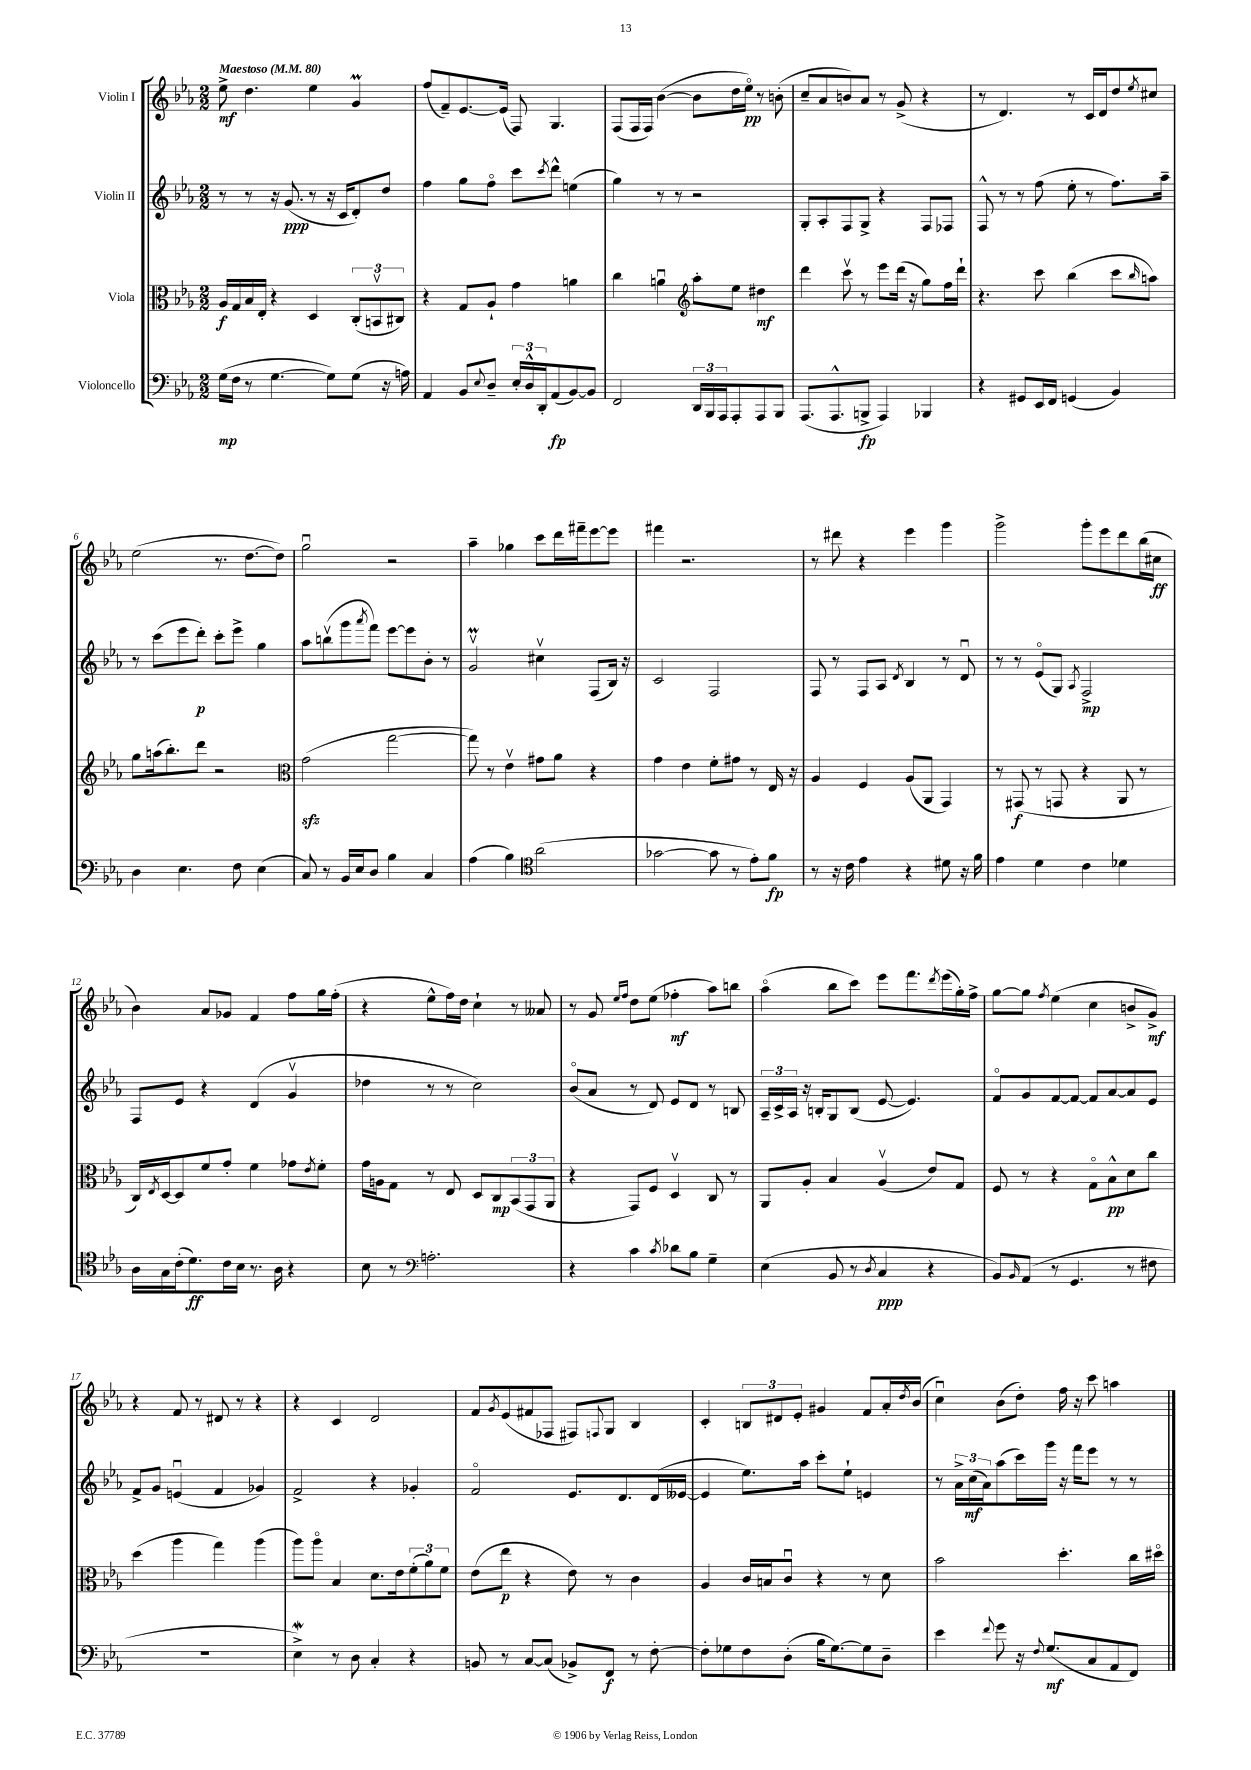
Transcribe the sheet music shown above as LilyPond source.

<<
\new StaffGroup <<
\new Staff = "s0" \with { instrumentName = "Violin I" } {
    \clef treble \key ees \major \numericTimeSignature \time 2/2 \tempo "Maestoso" 4 = 80
    ees''8->\mf d''4. ees''4 g'4\prall |
    f''8( f'8--) ees'8.~ ees'16( f8) g4. |
    f8( f16 f16) bes'4~( bes'8 d''16 ees''16\flageolet\pp) r8 b'8-.( |
    c''8-- aes'8 b'8) aes'8 r8 g'8->( r4 |
    r8 d'4.) r8 c'16 d'16 d''8 \acciaccatura { ees''8 } cis''8 |
    ees''2( r8. d''8.~ d''8) |
    g''2\downbow r2 |
    aes''4-- ges''4 c'''8 d'''16 fis'''16-- ees'''8~ ees'''8 |
    fis'''4 r2. |
    r8 dis'''8 r4 ees'''4 g'''4 |
    g'''2-> g'''8-. ees'''8 d'''8 bes''16( cis''16\ff |
    bes'4) aes'8 ges'8 f'4 f''8 g''16 f''16-.( |
    r4 ees''8-^ f''16) d''16 c''4-! r8 aeses'8 |
    r8 g'8 \grace { ees''16 f''16 } d''8 ees''8( fes''4-.\mf aes''8) b''8 |
    aes''4\flageolet( bes''8 c'''8) ees'''8 f'''8. \acciaccatura { d'''8 } ees'''16( g''16-.) f''16-> |
    g''8~ g''8 \acciaccatura { f''8 } ees''4( c''4 b'8-> g'8->\mf) |
    r4 f'8 r8 dis'8 r8 r4 |
    r4 c'4 d'2 |
    f'8 \acciaccatura { g'8 } ees'8( fis'8 fes8 fis8) \appoggiatura { f8 } g8 bes4 |
    c'4-. \tuplet 3/2 { b8 dis'8 ees'8-. } gis'4 f'8 aes'16-. \acciaccatura { d''8 } bes'16( |
    c''4\downbow) bes'8( d''8-.) f''16 r16 c'''8 a''4 \bar "|." |
}
\new Staff = "s1" \with { instrumentName = "Violin II" } {
    \clef treble \key ees \major \numericTimeSignature \time 2/2
    r8 r8 r16 g'8.\ppp( r8 r16 c'16 d'8-.) d''8 |
    f''4 g''8 f''8\flageolet c'''8 \acciaccatura { c'''8 } d'''8-^ e''4( |
    g''4) r8 r8 r2 |
    g8-. aes8-. f8 g8-> r4 f8 fes8 |
    f8-^ r8 r8 f''8( ees''8-. r8 f''8.) aes''16-- |
    r8 c'''8( ees'''8 d'''8-.\p) c'''8-. ees'''8-> g''4 |
    aes''8 b''8\upbow( g'''8 \acciaccatura { aes'''8 } f'''8) ees'''8~ ees'''8 bes'8-. r8 |
    g'2\upbow\prall cis''4\upbow f8( bes16) r16 |
    c'2 f2 |
    f8 r8 f8 aes8 \acciaccatura { d'8 } bes4 r8 d'8\downbow |
    r8 r8 ees'8\flageolet( g8) \acciaccatura { aes8 } f2->\mp |
    f8 ees'8 r4 d'4( g'4\upbow |
    des''4 r8 r8 c''2) |
    bes'8\flageolet( aes'8 r8 d'8) ees'8 d'8 r8 b8 |
    \tuplet 3/2 { aes16-- c'16-> aes16 } r16 b16-. g8 b8( ees'8~ ees'4.) |
    f'8\flageolet g'8 f'8~ f'8~ f'8 aes'8~ aes'8 ees'8 |
    f'8-> g'8 e'4\downbow( f'4 ges'4) |
    f'2-> r4 ges'4-. |
    f'2\flageolet ees'8. d'8. d'16( eeses'16~ |
    eeses'4 ees''8.) aes''16 c'''8-. ees''8-! e'4 |
    r8 \tuplet 3/2 { aes'16-> c''16\mf( aes'16) } aes''8( c'''16) g'''16 r16 f'''16 ees'''8 r8 r8 \bar "|." |
}
\new Staff = "s2" \with { instrumentName = "Viola" } {
    \clef alto \key ees \major \numericTimeSignature \time 2/2
    aes16\f g16 bes16 ees16-. r4 d4 \tuplet 3/2 { c8-.( b,8\upbow cis8) } |
    r4 g8 aes8-! g'4 a'4 |
    c''4 a'4\downbow \clef treble aes''8-. ees''8 dis''4\mf |
    d'''4 c'''8\upbow r8 ees'''8 d'''16( r16 g''8) f''16 d'''16-! |
    r4. c'''8 bes''4( c'''8 \grace { bes''16 } a''8) |
    g''8 a''16( bes''8.-.) d'''8 r2 |
    \clef alto g'2\sfz( g''2~ |
    g''8) r8 ees'4\upbow gis'8 aes'8 r4 |
    g'4 ees'4 f'8-. gis'8 r8 ees16 r16 |
    aes4 f4 aes8( aes,8 g,4) |
    r8 gis,8\f( r8 g,8 r4 aes,8 r8 |
    c16) \acciaccatura { ees8 } d16~ d8 f'8 g'8-. f'4 ges'8 \acciaccatura { ees'8 } f'8-. |
    g'16 a16 g8 r8 ees8 d8 c8\mp \tuplet 3/2 { bes,8( g,8 aes,8 } |
    r4 g,8) f8 d4\upbow c8 r8 |
    aes,8 aes8-. bes4 aes4\upbow( ees'8) g8 |
    f8 r8 r4 g8\flageolet bes8-^\pp d'8 c''8 |
    d''4( aes''4 g''4) aes''4( |
    aes''8) aes''8\flageolet bes4 d'8. ees'16 \tuplet 3/2 { f'8-.( aes'8) f'8 } |
    ees'8( ees''8\p r4 ees'8) r8 c'4 |
    aes4 c'16 b16 c'8\downbow r4 r8 d'8 |
    bes'2 d''4.-. c''16 dis''16\flageolet \bar "|." |
}
\new Staff = "s3" \with { instrumentName = "Violoncello" } {
    \clef bass \key ees \major \numericTimeSignature \time 2/2
    g16\mp( f16 r8 g4.~ g8) g8( r16 a16) |
    aes,4 bes,8 \appoggiatura { ees8 } d8-- \tuplet 3/2 { ees16-. d16-^ d,16-. } aes,8\fp( bes,8~) bes,8 |
    f,2 \tuplet 3/2 { d,16 bes,,16 aes,,16 } aes,,8-. aes,,8 bes,,8 |
    aes,,8.( aes,,8.-^ b,,8->\fp aes,,4) bes,,4 |
    r4 gis,8 ees,16 f,16 g,4( bes,4) |
    d4 ees4. f8 ees4( |
    c8) r8 bes,16 ees16 d8 bes4 c4 |
    aes4( bes4) \clef tenor aes'2( |
    ges'2~ ges'8 r8 ees'8-.) f'8\fp |
    r8 r16 c'16 ees'4 r4 dis'8 r16 f'16 |
    ees'4 d'4 c'4 des'4 |
    aes16 g16 c'16-.( d'8.\ff) c'16 bes16 r8. aes16 r4 |
    bes8 r8 \clef bass a2.-. |
    r4 c'4 \acciaccatura { c'8 } des'8 bes8 g4-- |
    ees4( bes,8 r8 \acciaccatura { d8 } c4\ppp r4 |
    bes,8) \grace { bes,16 } aes,8( r8 g,4. r8 fis8 |
    R1 |
    ees4->\mordent) r8 d8 c4-. r4 |
    b,8 r8 c8~ c8( bes,8->) f,8\f r8 f8~-. |
    f8-. ges8 f8 d8-.( bes16 ges8.~) ges8 d8-- |
    ees'4 \appoggiatura { f'8 } g'8 r16 \appoggiatura { f8 } g8.\mf( c8 aes,8 f,8) \bar "|." |
}
>>
>>
